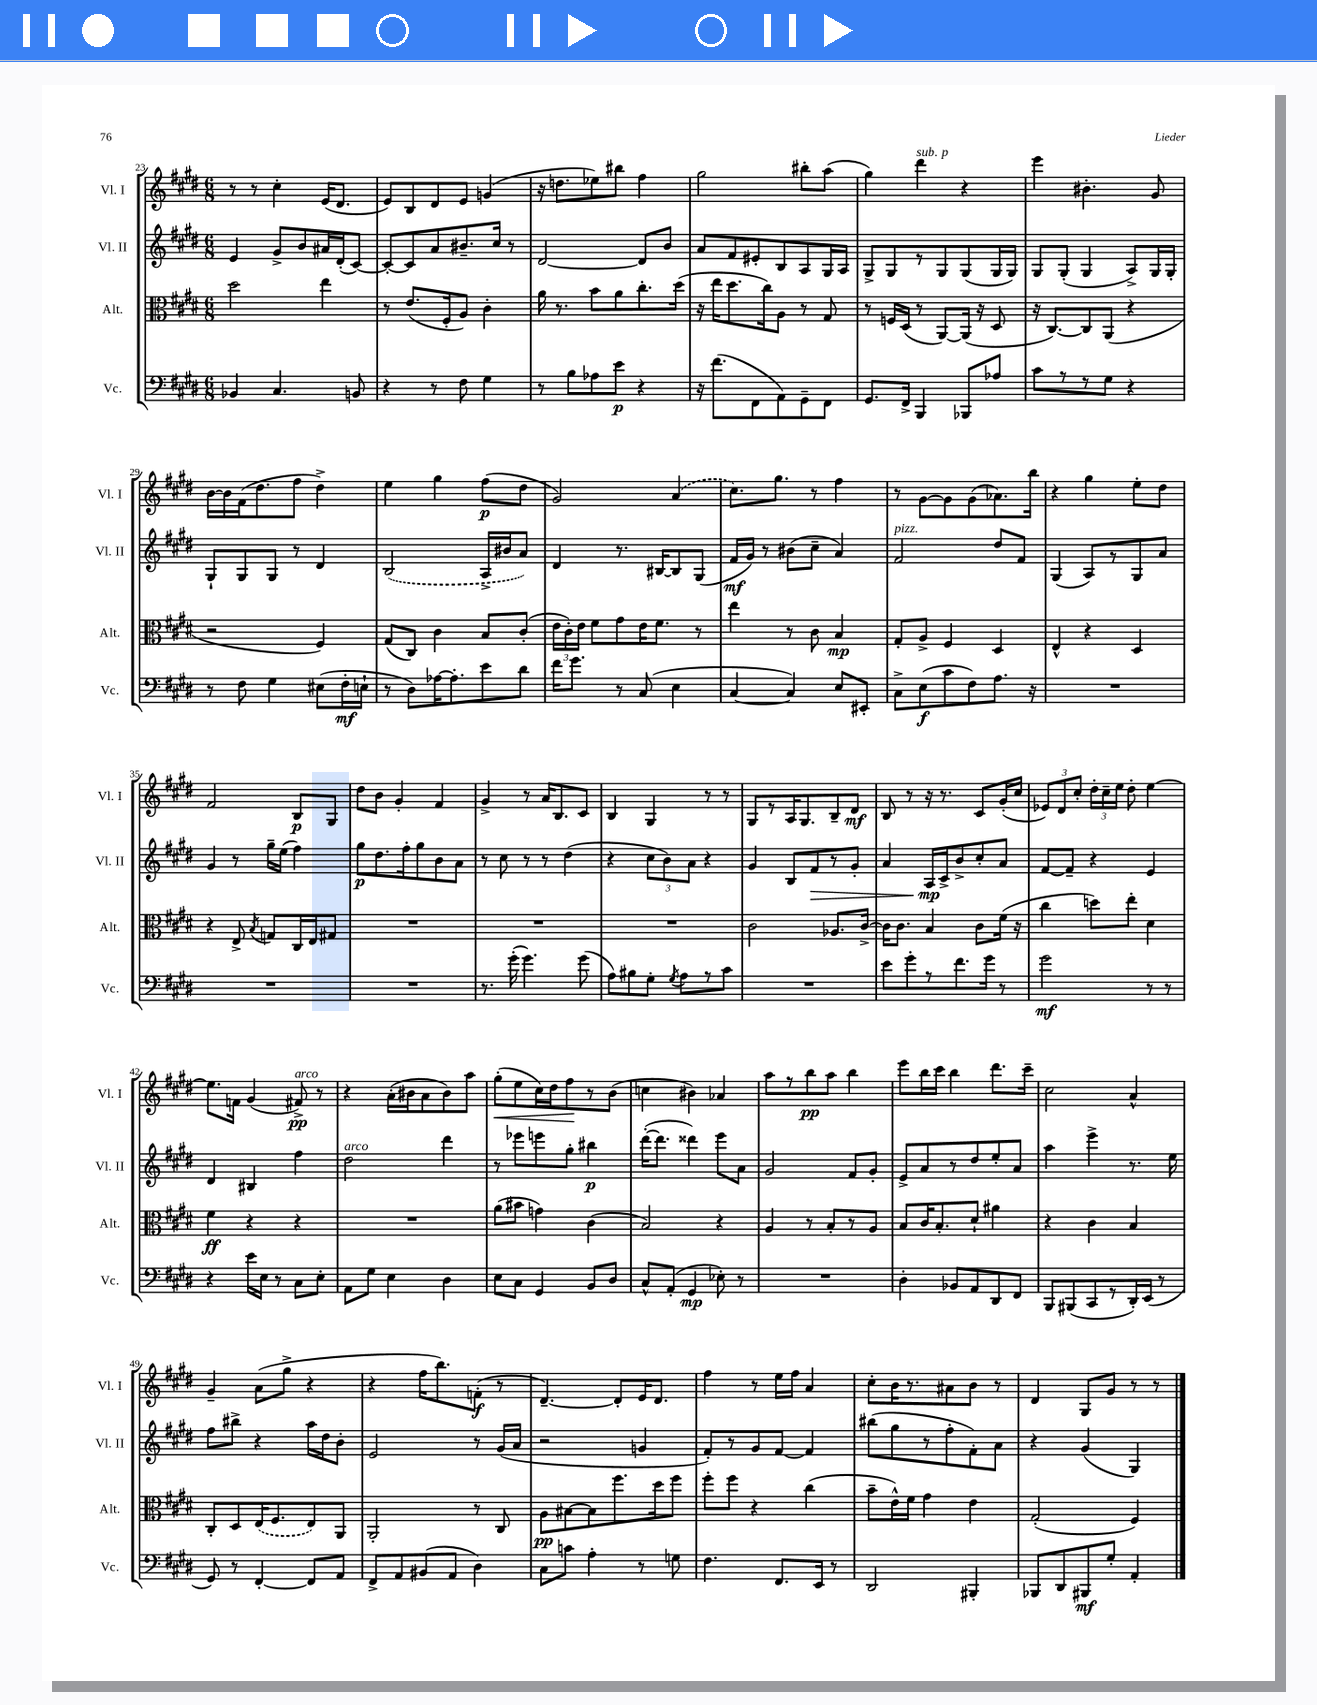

**kern	**kern	**kern	**kern
*staff4	*staff3	*staff2	*staff1
*clefF4	*clefC3	*clefG2	*clefG2
*k[f#c#g#d#]	*k[f#c#g#d#]	*k[f#c#g#d#]	*k[f#c#g#d#]
*M6/8	*M6/8	*M6/8	*M6/8
4BB-/	2dd#\	4e/	8r
.	.	.	8r
4.C#/	.	8g#^/L	4cc#'\
.	.	8b/	.
.	4ee\	16a#/L	(16e/LK
.	.	(16d#'/J	8.d#/J
8BB/	.	[8c#/J)	.
=	=	=	=
4r	8r	8c#'/_L	8e/L)
.	(8.e/L	8c#/]	8B/
8r	.	8a/	8d#/
.	16F#'/k	.	.
8F#\	8A/J)	8.b#~/	8e/J
4G#\	4c#'\	.	(4g/
.	.	16cc#/Jk	.
.	.	8r	.
=	=	=	=
8r	16a\	[2d#/	16r
.	8.r	.	8.dd\L
8B\L	.	.	.
8A-\	8b\L	.	8ee-\)
8e\J	8a\	.	8bb#\J
4r	8.cc#'\	8d#/]L	4ff#\
.	.	8b/J	.
.	(16dd#\Jk	.	.
=	=	=	=
16r	16r	8a/L	2gg#\
(8.f#\L	16ee\LK	.	.
.	8.dd#\	8f#/	.
8FF#\	.	8e#'/	.
.	16cc#\k)	.	.
8AA\)	8A\J	8B/	.
8GG#~\	8r	8A/	8bb#'\L
8FF#\J	8G#/	16G#/L	(8aa\J
.	.	16A/JJ	.
=	=	=	=
8.GG#/L	8r	8G#^/L	4gg#\)
.	16F/LL	8G#/	.
16FF#^/Jk	(16D#/JJ	.	.
4BBB/	8r	8r	4ddd#\
.	[8AA/L)	8G#/	.
8BBB-/L	(16AA/]Jk	(8G#/	4r
.	16r	.	.
8A-/J	8D#/	16G#/L	.
.	.	16G#/JJ)	.
=	=	=	=
8c#\L	16r	8G#/L	4eee\
.	[8.C#/L)	.	.
8r	.	(8G#'/J	.
8r	8C#/]	4G#/	4.b#'\
8G#\J	(8AA/J	.	.
4r	4r	8A^/L)	.
.	.	16G#/L	8g#/
.	.	16G#'/JJ	.
=	=	=	=
8r	2r	8G#`/L	[16b\LL
.	.	.	16b\]
8F#\	.	8G#/	(16f#\J
.	.	.	8.dd#\
4G#\	.	8G#/J	.
.	.	8r	8ff#\J
(8E#\L	4F#/)	4d#/	4dd#^\)
16F#'\L	.	.	.
16E`\JJ	.	.	.
=	=	=	=
8r	(8G#/L	(2B/	4ee\
8D#\L)	8C#/J)	.	.
[16A-\K	4c#\	.	4gg#\
8.A-'\]	.	.	.
8e\	8B/L	16A^/LL	(8ff#\L
.	.	16b#/J	.
8d#\J	(8c#'/J	8a/J)	8dd#\J
=	=	=	=
16f#\LK	24e\LL	4d#/	2g#/)
.	24c#'\)	.	.
8.g#\J	.	.	.
.	24e\JJ	.	.
.	8f#\L	.	.
8r	8g#\	8.r	.
(8C#/	16e\K	.	.
.	8.f#\J	[16B#/LK	.
4E\	.	8B#/]	(4a/
.	8r	(8G#/J	.
=	=	=	=
[4C#/	4ee\	16f#/LL	8.cc#\L)
.	.	16g#/JJ)	.
.	.	8r	.
.	.	.	8.gg#\J
4C#/])	8r	(8b#\L	.
.	8c#\	8cc#~\J	8r
8E/L	4B/	4a/)	4ff#\
8EE#'/J	.	.	.
=	=	=	=
8C#^\L	8G#'/L	2f#/	8r
(8E\	8A^/J	.	[8g#\L
8c#\	4F#/	.	8g#\]
8F#\)	.	.	(8g#\
8.A\J	4D#/	8dd#/L	8.a-\)
.	.	8f#/J	.
16r	.	.	16bb\Jk
=	=	=	=
2.r	4E^^/	(4G#/	4r
.	4r	8A/L)	4gg#\
.	.	8r	.
.	4D#/	8G#/	8ee'\L
.	.	8a/J	8dd#\J
=	=	=	=
2.r	4r	4g#/	2f#/
.	8E^/	8r	.
.	8qB/	.	.
.	8G/L	16gg#~\LL	.
.	.	(16ee\JJ	.
.	16C#/L	4ff#\)	8B/L
.	16E/J	.	.
.	8G#/J	.	8G#/J
=	=	=	=
2.r	2.r	8gg#\L	8dd#\L
.	.	8.dd#\	8b\J
.	.	.	4g#'/
.	.	16ff#'\k	.
.	.	8gg#\	.
.	.	8b\	4f#/
.	.	8a\J	.
=	=	=	=
8.r	2.r	8r	4g#^/
.	.	8cc#\	.
(16g#'\	.	.	.
4.g#\)	.	8r	8r
.	.	8r	16a/LK
.	.	.	8.B/
.	.	(4dd#\	.
(8g#\	.	.	8c#/J
=	=	=	=
8A\L)	2.r	4r	4B/
8B#\	.	.	.
8G#'\J	.	12cc#\L	4G#/
.	.	12b\)	.
8qG#/	.	.	.
8A\L	.	.	.
.	.	12a\J	.
8r	.	4r	8r
8c#\J	.	.	8r
=	=	=	=
2.r	2c#\	4g#/	8G#/L
.	.	.	8r
.	.	8B/L	16A/K
.	.	.	8.G#/
.	.	8f#/	.
.	8.A-/L	8r	8B~/
.	.	8g#'/J	8d#/J
.	[16c#^/Jk	.	.
=	=	=	=
8e\L	16c#\]LK	4a/	8B/
.	8.c#\J	.	.
8g#'\	.	.	8r
8r	4B/	16A/LL	16r
.	.	16c#^/J	8.r
8.f#\	.	8b^/	.
.	8c#\L	8cc#'/	8c#/L
16g#\Jk	.	.	.
8r	(16f#\Jk	8a/J	(16g#'/L
.	16r	.	16cc#/JJ
=	=	=	=
2g#\	4cc#\	[8f#/L	12e-/L)
.	.	.	12d#/
.	.	8f#~/]J	.
.	.	.	12cc#'/J
.	8dd\L)	4r	24dd#'\LL
.	.	.	24cc#~\
.	.	.	24ee\JJ
.	8ee'\J	.	8dd#'\
8r	4d#\	4e/	[4ee\
8r	.	.	.
=	=	=	=
4r	4f#\	4d#/	8.ee\]L
.	.	.	16f\Jk
16e\LL	4r	4B#/	(4g#/
16E\JJ	.	.	.
8r	.	.	.
8C#\L	4r	4ff#\	8f#^/)
8E'\J	.	.	8r
=	=	=	=
8AA\L	2.r	2dd#\	4r
8G#\J	.	.	.
4E\	.	.	(16a'\LL
.	.	.	16b#\J
.	.	.	8a\
4D#\	.	4ddd#\	8b#\)
.	.	.	8aa\J
=	=	=	=
8E\L	(8a\L	8r	(8gg#'\L
8C#\J	8b#\J	8eee-\L	8ee\
4GG#/	4g\)	8eee\	16cc#\L)
.	.	.	16dd#\J
.	.	8gg#'\J	8ff#\
8BB/L	(4c#\	4bb#\	8r
8D#/J	.	.	(8b\J
=	=	=	=
8C#^^/L	2B/)	([16ddd#'\LK	4cc\
.	.	8.ddd#\]J	.
(8AA'/J	.	.	.
4GG#/	.	4ddd##\)	4b#\)
8E-'\)	4r	8eee\L	4a-/
8r	.	8a\J	.
=	=	=	=
2.r	4A/	2g#/	8aa\L
.	.	.	8r
.	8r	.	8bb\
.	8B'/L	.	8aa\J
.	8r	8f#/L	4bb\
.	8A/J	8g#'/J	.
=	=	=	=
4D#'\	8B/L	8e^/L	8eee\L
.	16c#/K	8a/	16bb\L
.	8.B'/	.	16ccc#\JJ
8BB-/L	.	8r	4bb\
8AA/	8d#`/J	8dd#/	.
8DD#/	4a#\	8ee'/	8.ddd#\L
8FF#/J	.	8a/J	.
.	.	.	16ccc#~\Jk
=	=	=	=
8BBB/L	4r	4aa\	2cc#\
(8BBB#/	.	.	.
8CC#/	4c#\	4eee^\	.
8r	.	.	.
16DD#'/L)	4B/	8.r	4a^^/
(16EE/JJ	.	.	.
8r	.	.	.
.	.	16ee\	.
=	=	=	=
8GG#/)	8C#'/L	8ff#\L	4g#~/
8r	8D#/	8bb#^\J	.
[4FF#'/	(16E/K	4r	(8a\L
.	8.F#/	.	.
.	.	.	8gg#^\J
8FF#/]L	8E/)	16aa\LL	4r
.	.	16dd#\J	.
8AA/J	8AA/J	8b'\J	.
=	=	=	=
8FF#^/L	2AA'/	2e/	4r
8AA/	.	.	.
(8BB#/	.	.	16ff#\LK
.	.	.	8.bb\)
8AA/J	.	.	.
4D#\)	8r	8r	(8f'\J
.	8C#/	(16g#/LL	8r
.	.	16a/JJ	.
=	=	=	=
8C#\L	8A\L	2r	[4.d#~/)
8c\J	[8B#\	.	.
4A'\	8B#\]	.	.
.	8.ff#\	.	8d#'/]L
8r	.	4g/	16e/K
.	16dd#\k	.	8.d#/J
8G\	8ff#\J	.	.
=	=	=	=
4.F#\	8ff#'\L	8f#'/L)	4ff#\
.	8ff#\J	8r	.
.	4r	8g#/	8r
8.FF#/L	.	[8f#/J	16ee\LL
.	.	.	16ff#\JJ
.	(4cc#\	4f#/]	4a/
16EE/Jk	.	.	.
8r	.	.	.
=	=	=	=
2DD#/	8b~\L	(8bb#\L	8cc#'\L
.	16e^^\L)	8gg#\	16b\K
.	16f#\JJ	.	8.r
.	4g#\	8r	.
.	.	8ff#'\	8a#\
4BBB#'/	4e\	8f#'\)	8b\J
.	.	8a\J	8r
=	=	=	=
8BBB-/L	(2G#'/	4r	4d#/
8DD#/	.	.	.
8BBB#/	.	(4g#/	8G#/L
8G#'/J	.	.	8g#/J
4AA'/	4F#/)	4G#/)	8r
.	.	.	8r
==	==	==	==
*-	*-	*-	*-
